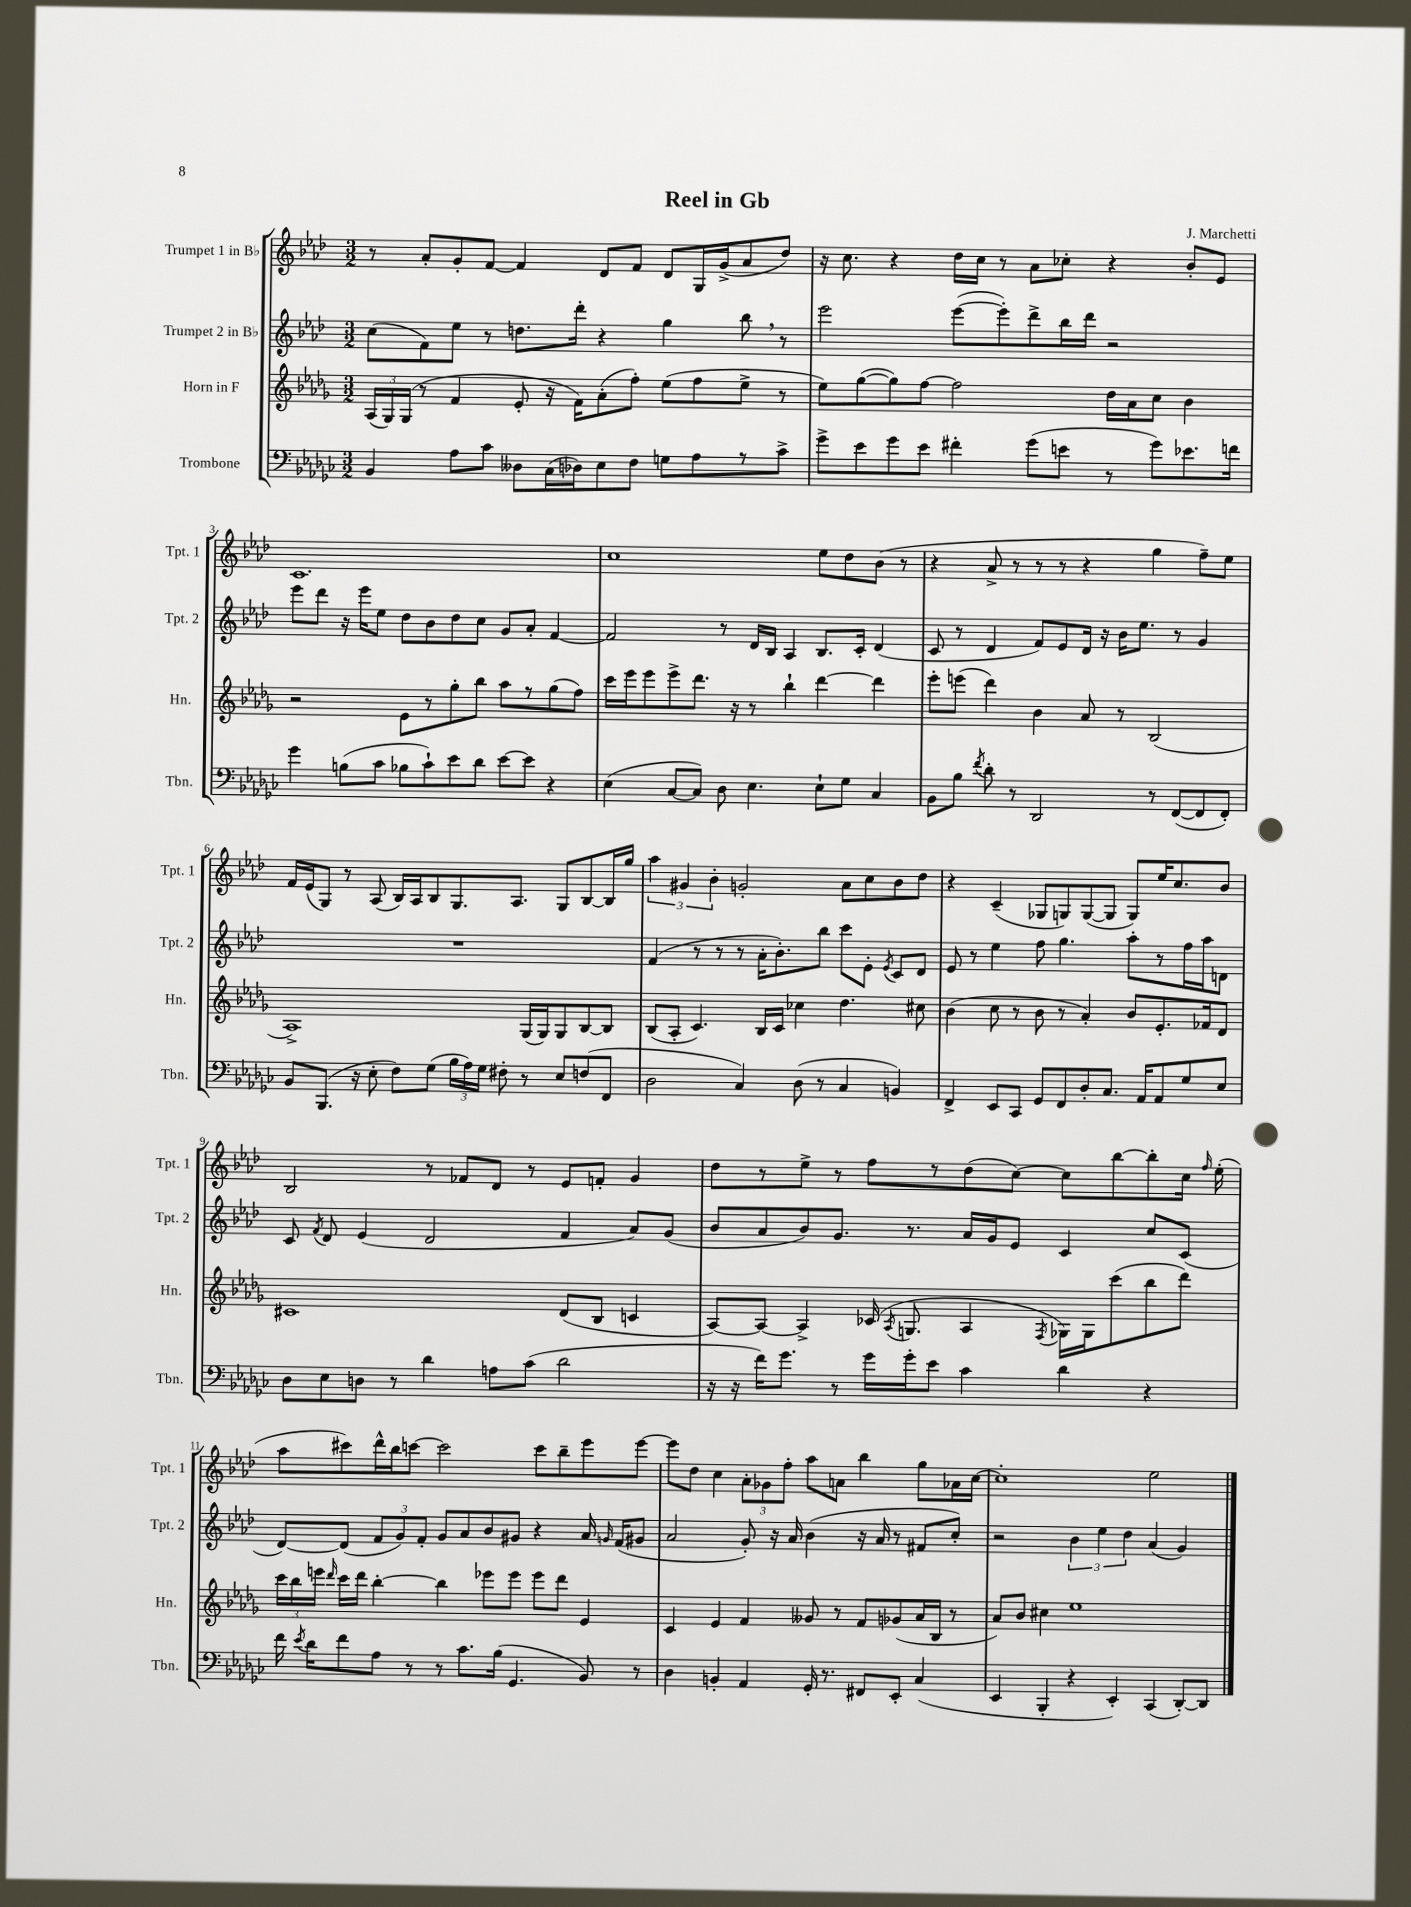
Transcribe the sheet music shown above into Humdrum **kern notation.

**kern	**kern	**kern	**kern
*part4	*part3	*part2	*part1
*staff4	*staff3	*staff2	*staff1
*I"Trombone	*I"Horn in F	*I"Trumpet 2 in B♭	*I"Trumpet 1 in B♭
*I'Tbn.	*I'Hn.	*I'Tpt. 2	*I'Tpt. 1
*clefF4	*clefG2	*clefG2	*clefG2
*k[b-e-a-d-g-c-]	*k[b-e-a-d-g-]	*k[b-e-a-d-]	*k[b-e-a-d-]
*M3/2	*M3/2	*M3/2	*M3/2
=1	=1	=1	=1
4BB-/	(24A-/LL	(8cc\L	8r
.	24G-/)	.	.
.	(24G-/JJ	.	.
.	8r	8f\)	8a-'/L
8A-\L	4f/	8ee-\J	8g'/
8c-\J	.	8r	[8f/J
8D--X\L	8e-'/	8.ddn\L	4f/]
(16C-\L	16r	.	.
16D-X\J)	16f\KL)	16ddd-'\Jk	.
8E-\	(8a-'\	4r	8d-/L
8F\J	8ff'\J)	.	8f/J
8Gn\L	(8ee-\L	4gg\	8d-/L
8A-\	8ff\	.	16G/L
.	.	.	(16g^/J
8r	8ee-^\J	8bb-,\	8a-/
8c-^\J	8r	8r	8dd-/J)
=2	=2	=2	=2
8g-^\L	8ee-\L)	2eee-\	16r
.	.	.	8.cc\
8e-\	([8gg-\	.	.
8g-\	8gg-\])	.	4r
8e-\J	[8ff\J	.	.
4f#X'\	2ff\]	([8eee-\L	16dd-\LL
.	.	.	16cc\JJ
.	.	8eee-'\])	8r
(8g-\L	.	8ddd-^\	8a-\L
8en\J	.	16bb-\L	8cc-X'\J
.	.	16ddd-\JJ	.
8r	16dd-\LL	2r	4r
.	16a-\J	.	.
8g-\L)	8cc\J	.	.
8.e-X\	4b-\	.	8b-'/L
.	.	.	8e-/J
16fn\Jk	.	.	.
!!LO:LB:g=z
=3	=3	=3	=3
4g-\	2r	8eee-\L	1.c
.	.	8ddd-\J	.
(8Bn\L	.	16r	.
.	.	16eee-\KL	.
8c-\J	.	8ee-\J	.
8B-X\L	8e-\L	8dd-\L	.
8c-`\)	8r	8b-\	.
8e-\	8gg-'\	8dd-\	.
8d-\J	8bb-\J	8cc\J	.
[8e-\L	8aa-\L	8g/L	.
8e-\J]	8r	8a-'/J	.
4r	(8gg-\	[4f/	.
.	8ff\J)	.	.
=4	=4	=4	=4
(4E-\	16ccc\LL	2f/]	1cc
.	16eee-\J	.	.
.	8eee-\	.	.
[8C-/L	8eee-^\	.	.
8C-/J])	8.ddd-\J	.	.
8D-\	.	8r	.
.	16r	.	.
4.E-\	8r	16d-/LL	.
.	.	16B-/JJ	.
.	4bb-`\	4A-/	.
8E-`\L	[4ddd-\	8.B-/L	8ee-\L
8G-\J	.	.	8dd-\
.	.	16c'/Jk	.
4C-/	4ddd-\]	(4d-/	(8b-\J
.	.	.	8r
=5	=5	=5	=5
8BB-\L	8eee-'\L	8c/	4r
8B-\J	(8eeen\J	8r	.
8qf/	.	.	.
8d-'\	4ddd-\)	4d-/	8a-^/
8r	.	.	8r
2DD-/	4b-\	8f/L)	8r
.	.	8e-/	8r
.	8a-/	16d-/Jk	4r
.	.	16r	.
.	8r	16b-\KL	.
.	.	8.ee-\J	.
8r	(2B-/	.	4gg\
([8FF/L	.	8r	.
8FF/]	.	4g/	8ff~\L)
8FF'/J)	.	.	8ee-\J
!!LO:LB:g=z
=6	=6	=6	=6
8BB-/L	1A-^)	1.r	16f/LL
.	.	.	(16e-/J
(8.BBB-/J	.	.	8G/J)
.	.	.	8r
16r	.	.	.
8E-'\	.	.	(8A-/
8F\L)	.	.	16B-/LL)
.	.	.	16A-/J
(8G-\J	.	.	8B-/
24B-\LL	.	.	8.G/
24A-\)	.	.	.
24G-\JJ	.	.	.
8F#X'\	.	.	.
.	.	.	8.A-/J
8r	(16G-/LL	.	.
.	16G-/J)	.	.
8E-/L	8G-/	.	8G/L
(8Fn/	[8B-/	.	[8B-/
8FF/J	8B-/J]	.	16B-/L]
.	.	.	16gg/JJ
=7	=7	=7	=7
2D-\	(8B-/L	(4f/	6aa-\
.	8A-'/J	.	.
.	.	.	6g#X/
.	4.c/)	8r	.
.	.	.	6b-'\
.	.	8r	.
4C-/)	.	8r	2gn'/
.	16B-/LL	16a-'\KL	.
.	16c/JJ	8.b-'\)	.
(8D-\	4cc-X\	.	.
8r	.	8bb-\J	.
4C-/	4.dd-\	8ccc\L	8a-\L
.	.	8e-'\J	8cc\
.	.	8qe-/	.
4BBn/)	.	8c/L	8b-\
.	8cc#X\	8d-/J	8dd-\J
=8	=8	=8	=8
4FF^/	(4b-\	8e-/	4r
.	.	8r	.
8EE-/L	8cc\	4ee-\	(4c~/
8CC-/J	8r	.	.
8GG-/L	8b-\	8ff\	8G-X/L
8FF/	8r	4.gg\	8Gn/)
8D-'/	4a-'/)	.	([8G/
8.C-/J	.	.	8G/J]
.	8b-/L	8aa-'\L	8G/L)
16AA-/KL	.	.	.
8AA-/	8.e-'/	8r	16ee-/K
.	.	.	8.cc/
8G-/	.	16ff\L	.
.	16f-X/k	16aa-\J	.
8E-/J	8d-/J	8dn\J	8b-/J
!!LO:LB:g=z
=9	=9	=9	=9
8D-\L	1c#X	8c/	2B-/
.	.	8qf/	.
8E-\	.	8d-/	.
8Dn\J	.	(4e-/	.
8r	.	.	.
4d-\	.	2d-/	8r
.	.	.	8f-X/L
8An\L	.	.	8d-/J
(8c-\J	.	.	8r
2d-\	(8d-/L	4f/	8e-/L
.	8B-/J	.	8fn'/J
.	4cn/	8a-/L)	4g/
.	.	(8g/J	.
=10	=10	=10	=10
16r	[8A-/L)	8b-/L	8dd-\L
16r	.	.	.
16f\KL)	8A-/J_	8a-/	8r
8.g-\J	.	.	.
.	4A-^/]	8b-/)	8ee-^\J
8r	.	8.g/J	8r
16g-\LL	(16c-X/	.	8ff\L
.	8qA-/	.	.
16g-'\J	8.Gn/	8.r	.
8e-\J	.	.	8r
4c-\	4A-/	16a-/LL	(8dd-\
.	.	16g/J	.
.	.	8e-/J	[8cc\J)
.	8qF/	.	.
4d-\	16G-X\LL)	4c/	8cc\L]
.	16G-\J	.	.
.	(8ccc\	.	[8bb-\
4r	8bb-\	8cc/L	8bb-'\]
.	8ddd-\J)	(8c/J	16cc\Jk
.	.	.	16qqff/
.	.	.	(16ee-'\
!!LO:LB:g=z
=11	=11	=11	=11
16f\	24ccc\LL	[8d-/L)	8aa-\L
.	24bb-\	.	.
8qe-/	.	.	.
16d-\KL	.	.	.
.	24eeen\JJ	.	.
.	16qqddd-/	.	.
8f\	16ccc\LL	(8d-/J]	8ccc#X\)
.	16ddd-\JJ	.	.
8A-\J	[4bb-'\	12f/L	16ddd-^^\L
.	.	.	16bb-\J
.	.	12g/)	.
8r	.	.	[8cccn\J
.	.	12f'/J	.
8r	4bb-\]	8g/L	2ccc\]
8.c-\L	.	8a-/	.
.	8eee-X\L	8b-/	.
(16B-\Jk	.	.	.
4.GG-/	8eee-\J	8g#X/J	.
.	8eee-\L	4r	8ccc\L
.	8ddd-\J	.	8bb-~\
8BB-/)	4e-/	16a-/	8eee-\
.	.	16qqgn/	.
.	.	(16f/KL	.
8r	.	8g#X/J	[8eee-\J
=12	=12	=12	=12
4D-\	4c/	2a-/	8eee-\L]
.	.	.	8dd-\J
4BBn'/	4e-/	.	4cc\
4AA-/	4f/	8g'/)	12a-'\L
.	.	.	12g-X\
.	.	16r	.
.	.	.	12ff'\J
.	.	16a-/	.
16GG-'/	8g--X/	(4b-\	8aa-\L
8.r	.	.	.
.	8r	.	8an\J
8FF#X/L	8f/L	16r	4bb-\
.	.	16a-/	.
8EE-'/J	(8g-X/	8r	.
(4C-/	16a-/L	8f#X/L	8gg\L
.	16B-/JJ	.	.
.	8r	8cc'/J)	16a-X\L
.	.	.	[16cc\JJ
=13	=13	=13	=13
4EE-/	8a-/L)	2r	1cc']
.	8b-/J	.	.
4BBB-'/	4cc#X\	.	.
4r	1ee-	6b-\	.
.	.	6ee-\	.
4EE-'/)	.	.	.
.	.	6dd-\	.
(4CC-/	.	(4a-/	2ee-\
[8DD-'/L)	.	4g/)	.
8DD-/J]	.	.	.
==	==	==	==
*-	*-	*-	*-
